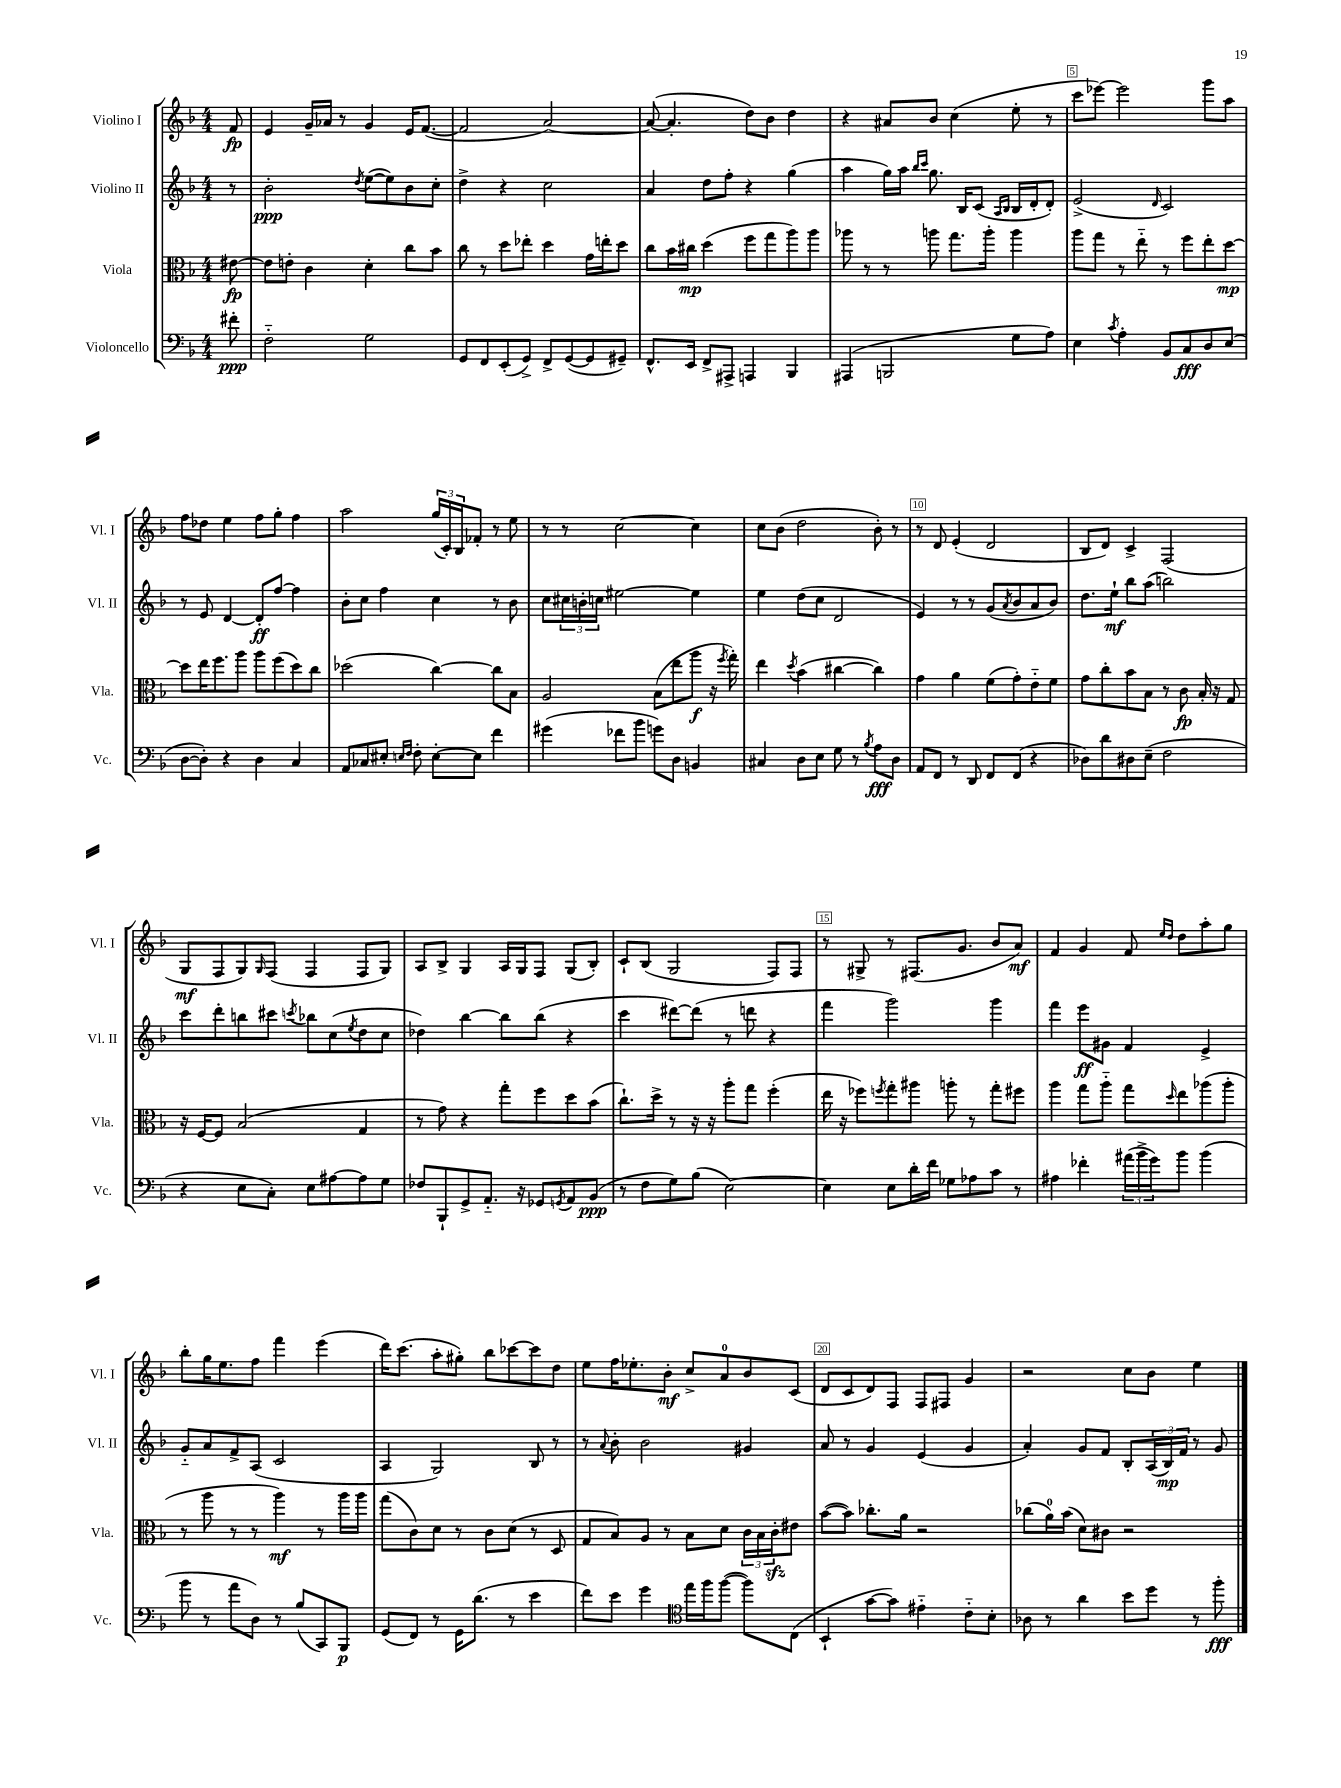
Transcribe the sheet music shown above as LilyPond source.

<<
\new StaffGroup <<
\new Staff = "s0" \with { instrumentName = "Violino I" shortInstrumentName = "Vl. I" } {
    \clef treble \key f \major \numericTimeSignature \time 4/4 \partial 8
    f'8\fp |
    e'4 g'16-- aes'16 r8 g'4 e'16 f'8.~( |
    f'2 a'2~) |
    a'8~( a'4.-. d''8) bes'8 d''4 |
    r4 ais'8 bes'8 c''4( e''8-. r8 |
    c'''8 ees'''8~) ees'''2 g'''8 a''8 |
    f''8 des''8 e''4 f''8 g''8-. f''4 |
    a''2 \tuplet 3/2 { g''16( c'16-.) bes16 } fes'8-. r8 e''8 |
    r8 r8 c''2~ c''4 |
    c''8 bes'8( d''2 bes'8-.) r8 |
    r8 d'8 e'4-.( d'2 |
    bes8 d'8) c'4-> f2( |
    g8\mf f8 g8) \grace { g16 } f8( f4 f8 g8) |
    a8 bes8-> g4 a16 g16 f8 g8( bes8-.) |
    c'8-! bes8( g2 f8) f8 |
    r8 gis8-> r8 fis8.( g'8. bes'8 a'8\mf) |
    f'4 g'4 f'8 \grace { e''16 d''16 } d''8 a''8-. g''8 |
    bes''8-. g''16 e''8. f''8 f'''4 e'''4( |
    d'''16) c'''8.( a''8-. gis''8-.) bes''8 ces'''8~ ces'''8 d''8 |
    e''8 f''16 ees''8.-. bes'8-.\mf c''8-> a'8-0 bes'8 c'8( |
    d'8 c'8 d'8) f8 f8 fis8 g'4 |
    r2 c''8 bes'8 e''4 \bar "|." |
}
\new Staff = "s1" \with { instrumentName = "Violino II" shortInstrumentName = "Vl. II" } {
    \clef treble \key f \major \numericTimeSignature \time 4/4 \partial 8
    r8 |
    bes'2-.\ppp \acciaccatura { d''8 } e''8~( e''8) bes'8 c''8-. |
    d''4-> r4 c''2 |
    a'4 d''8 f''8-. r4 g''4( |
    a''4 g''16) a''16 \grace { bes''16 c'''16 } g''8. bes16 c'8( \grace { a16 bes16 } bes16 d'16-. d'8-.) |
    e'2->( \grace { d'16 } c'2) |
    r8 e'8 d'4~ d'8-.\ff f''8~ f''4 |
    bes'8-. c''8 f''4 c''4 r8 bes'8 |
    c''8 \tuplet 3/2 { cis''16 b'16-. c''16 } eis''2~ eis''4 |
    e''4 d''8( c''8 d'2 |
    e'4) r8 r8 g'8( \acciaccatura { a'8 } bes'8 a'8 bes'8) |
    d''8. e''16-!\mf bes''8 a''8( b''2) |
    c'''8 d'''8-. b''8 cis'''8 \acciaccatura { c'''8 } bes''8 c''8( \acciaccatura { e''8 } d''8 c''8 |
    des''4) bes''4~ bes''8 bes''8( r4 |
    c'''4 dis'''8~) dis'''8( r8 d'''8 r4 |
    f'''4 g'''2) g'''4 |
    f'''4 e'''8\ff gis'8 f'4 e'4-> |
    g'8-_ a'8 f'8-> a8( c'2 |
    a4 g2) bes8 r8 |
    r8 \appoggiatura { a'8 } bes'8-. bes'2 gis'4 |
    a'8 r8 g'4 e'4( g'4 |
    a'4-.) g'8 f'8 bes8-. \tuplet 3/2 { a16( bes16\mp) f'16 } r8 g'8 \bar "|." |
}
\new Staff = "s2" \with { instrumentName = "Viola" shortInstrumentName = "Vla." } {
    \clef alto \key f \major \numericTimeSignature \time 4/4 \partial 8
    eis'8~\fp |
    eis'8 e'8-. c'4 d'4-. c''8 bes'8 |
    c''8 r8 d''8 ees''8-. d''4 g'16 e''16-. d''8 |
    c''8 bes'16 cis''16\mp d''4( f''8 g''8 a''8) a''8 |
    aes''8 r8 r8 a''8 g''8. a''16-. a''4 |
    a''8 g''8 r8 e''8-_ r8 f''8 e''8-. d''8~\mp |
    d''8 e''16 f''8. a''8 a''8 f''8( d''8) c''8 |
    des''2( c''4~) c''8 bes8 |
    a2 bes8( e''8 a''8\f r16 \acciaccatura { f''8 } g''16-.) |
    e''4 \acciaccatura { d''8 } bes'4( cis''4~ cis''4) |
    g'4 a'4 f'8( g'8-.) e'8-_ f'8 |
    g'8 c''8-. bes'8 bes8 r8 c'8\fp bes16-. r16 g8 |
    r16 f16~ f8 bes2( g4 |
    r8 g'8) r4 g''8-. f''8 d''8 bes'8( |
    c''8.-!) d''16-> r8 r16 r16 a''8-. g''8 f''4-.( |
    e''16 r16 fes''8) \acciaccatura { f''8 } g''8-. ais''8 a''8-. r8 g''8-. fis''8 |
    a''4 g''8 a''8-_ g''8 \grace { d''16 } e''8 aes''8( aes''8-. |
    r8 a''8 r8 r8 a''4\mf) r8 a''16 a''16 |
    g''8( c'8) d'8 r8 c'8 d'8( r8 d8 |
    g8 bes8) a8 r8 bes8 d'8 \tuplet 3/2 { c'16 bes16 c'16-.\sfz } eis'8 |
    bes'8~( bes'8) ces''8.-. a'16 r2 |
    ces''8( a'16-0) bes'16( d'8) cis'8 r2 \bar "|." |
}
\new Staff = "s3" \with { instrumentName = "Violoncello" shortInstrumentName = "Vc." } {
    \clef bass \key f \major \numericTimeSignature \time 4/4 \partial 8
    fis'8-.\ppp |
    f2-_ g2 |
    g,8 f,8 e,8-.( g,8->) f,8-> g,8~( g,8 gis,8--) |
    f,8.-^ e,16 f,8-> ais,,8-> a,,4 bes,,4 |
    ais,,4( b,,2 g8 a8) |
    e4 \acciaccatura { c'8 } a4-. bes,8 c8\fff d8 e8( |
    d8~ d8-.) r4 d4 c4 |
    a,8 ces8 eis8-. \grace { e16 f16 } f8-. e8~-. e8 f'4 |
    gis'4( fes'8 bes'8 g'8) d8 b,4 |
    cis4 d8 e8 g8 r8 \acciaccatura { bes8 } a8\fff d8 |
    a,8 f,8 r8 d,8 f,8 f,8( r4 |
    des8) d'8 dis8 e8--( f2 |
    r4 e8 c8-.) e8 ais8~ ais8 g8 |
    fes8 bes,,8-! g,8-> a,8.-_ r16 ges,8 \acciaccatura { g,8 } a,8 bes,8\ppp( |
    r8 f8 g8) bes8( e2~) |
    e4 e8 d'16-. f'16 ges8 aes8 c'8 r8 |
    ais4 fes'4-. \tuplet 3/2 { ais'16( bes'16-> g'16) } bes'8 bes'4( |
    bes'8 r8 a'8 d8) r8 bes8( c,8) bes,,8\p |
    g,8( f,8) r8 g,16 d'8.( r8 e'4 |
    f'8) e'8 g'4 \clef tenor e''16 f''16 f''8~( f''8) c8( |
    bes,4-! g'8~ g'8) eis'4-_ c'8-_ bes8-. |
    aes8 r8 a'4 bes'8 d''8 r8 f''8-.\fff \bar "|." |
}
>>
>>
\layout { \context { \Score \override BarNumber.break-visibility = ##(#f #t #t) barNumberVisibility = #(every-nth-bar-number-visible 5) \override BarNumber.stencil = #(make-stencil-boxer 0.1 0.3 ly:text-interface::print) } }
